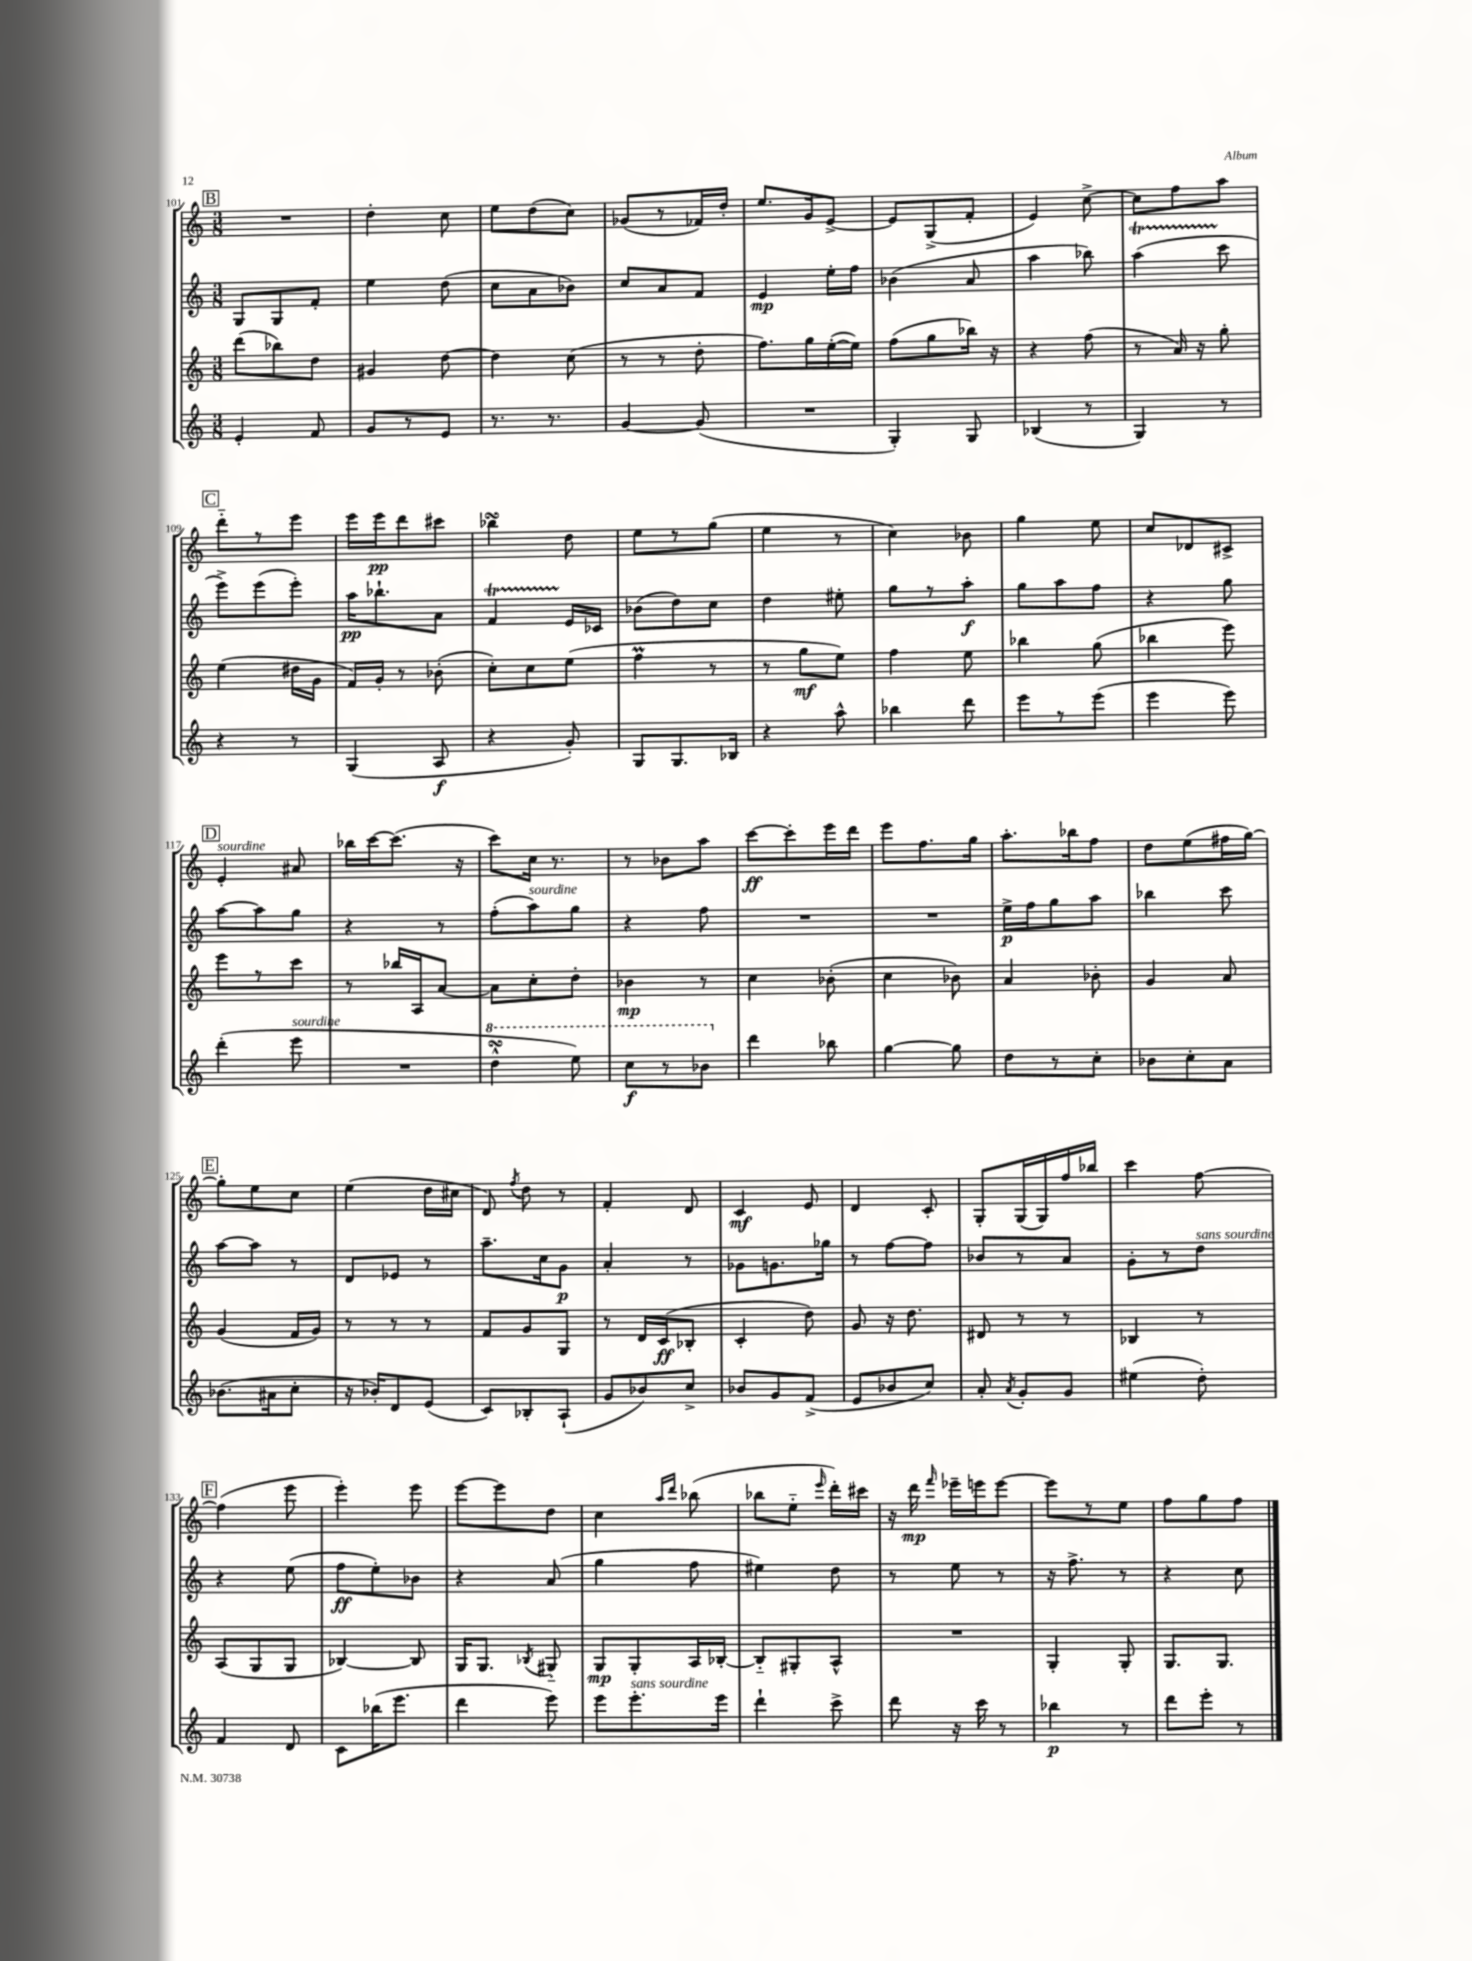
<<
\new StaffGroup <<
\new Staff = "s0" {
    \clef treble \key c \major \numericTimeSignature \time 3/8
    \autoBeamOff \mark \markup { \box "B" } R4. |
    d''4-. c''8 |
    e''8[ d''8( c''8]) |
    ges'8[( r8 fes'16) d''16]-. |
    e''8.[ g'16 e'8]~-> |
    e'8[ g8->( f'8]-. |
    e'4) c''8~-> |
    c''8[ f''8 a''8] |
    \mark \markup { \box "C" } d'''8[-_ r8 e'''8] |
    e'''16[ e'''16\pp d'''8 cis'''8] |
    bes''4\turn d''8 |
    e''8[ r8 g''8]( |
    e''4 r8 |
    c''4) bes'8 |
    g''4 e''8 |
    c''8[ des'8 cis'8]-> |
    \mark \markup { \box "D" } e'4-.^\markup { \italic "sourdine" } ais'8 |
    bes''16[ c'''16~ c'''8.]( r16 |
    c'''8[) c''16] r8. |
    r8 bes'8[ a''8] |
    c'''8[~\ff c'''8-. e'''16 d'''16] |
    e'''8[ f''8. g''16] |
    a''8.[-. bes''16 f''8] |
    d''8[ e''8( fis''16 g''16]~) |
    \mark \markup { \box "E" } g''8[-. e''8 c''8] |
    e''4( d''16[ cis''16] |
    d'8) \acciaccatura { f''8 } d''8 r8 |
    f'4-. d'8 |
    c'4\mf e'8 |
    d'4 c'8-. |
    g8[-. g16( g16) f''16 bes''16] |
    c'''4 f''8~ |
    \mark \markup { \box "F" } f''4( e'''8 |
    e'''4-.) e'''8 |
    e'''8[~ e'''8 d''8] |
    c''4 \grace { a''16[ d'''16] } bes''8( |
    bes''8[ e''8]-_ \grace { e'''16 } d'''16[-.) cis'''16] |
    r16 d'''16\mp \grace { f'''16 } ees'''16[-- e'''16 e'''8]~ |
    e'''8[ r8 e''8] |
    f''8[ g''8 f''8] \bar "|." |
}
\new Staff = "s1" {
    \clef treble \key c \major \numericTimeSignature \time 3/8
    \autoBeamOff \mark \markup { \box "B" } g8[ g8 f'8]-. |
    e''4 d''8( |
    c''8[ a'8 bes'8]) |
    c''8[ a'8 f'8] |
    e'4\mp e''16[-. f''16] |
    bes'4( a'8 |
    a''4 bes''8) |
    a''4\startTrillSpan( c'''8\stopTrillSpan |
    \mark \markup { \box "C" } e'''8[->) e'''8( e'''8]-.) |
    a''16[\pp bes''8.-! a'8] |
    f'4\startTrillSpan e'16[\stopTrillSpan ces'16] |
    bes'8[( d''8) c''8] |
    d''4 eis''8-. |
    g''8[ r8 a''8]-.\f |
    g''8[ a''8 f''8] |
    r4 g''8 |
    \mark \markup { \box "D" } a''8[~ a''8 g''8] |
    r4 r8 |
    f''8[-.( a''8^\markup { \italic "sourdine" }) g''8] |
    r4 f''8 |
    R4. |
    R4. |
    e''16[->\p f''16 g''8 a''8] |
    bes''4 c'''8 |
    \mark \markup { \box "E" } a''8[~ a''8] r8 |
    d'8[ ees'8] r8 |
    a''8.[-- c''16 g'8]\p |
    a'4-. r8 |
    ges'8[ g'8. ges''16] |
    r8 f''8[~ f''8] |
    bes'8[ r8 a'8] |
    g'8[-. r8 d''8]^\markup { \italic "sans sourdine" } |
    \mark \markup { \box "F" } r4 e''8( |
    f''8[\ff e''8-.) bes'8] |
    r4 a'8( |
    g''4 f''8 |
    eis''4) d''8 |
    r8 e''8 r8 |
    r16 f''8.-> r8 |
    r4 c''8 \bar "|." |
}
\new Staff = "s2" {
    \clef treble \key c \major \numericTimeSignature \time 3/8
    \autoBeamOff \mark \markup { \box "B" } d'''8[( bes''8) d''8] |
    gis'4 d''8~ |
    d''4 c''8( |
    r8 r8 d''8-. |
    f''8.[) g''16 e''16~-.( e''16]) |
    f''8[( g''8 bes''16]) r16 |
    r4 f''8( |
    r8 a'16) r16 g''8-. |
    \mark \markup { \box "C" } e''4( dis''16[ g'16] |
    f'16[) g'16]-. r8 bes'8-.( |
    c''8[-.) c''8 e''8]( |
    f''4\prall r8 |
    r8 g''8[\mf e''8]) |
    f''4 e''8 |
    bes''4 g''8( |
    bes''4 e'''8) |
    \mark \markup { \box "D" } e'''8[ r8 c'''8] |
    r8 bes''16[ a16 a'8]~ |
    a'8[ c''8-. d''8]-. |
    bes'4\mp r8 |
    c''4 bes'8-.( |
    c''4 bes'8) |
    a'4 bes'8-. |
    g'4 a'8 |
    \mark \markup { \box "E" } g'4( f'16[ g'16]) |
    r8 r8 r8 |
    f'8[ g'8 g8] |
    r8 d'16[ c'16\ff( bes8]-. |
    c'4-. d''8) |
    g'8 r16 d''8. |
    dis'8 r8 r8 |
    bes4 r8 |
    \mark \markup { \box "F" } a8[( g8 g8] |
    bes4~) bes8 |
    g16[ g8.] \acciaccatura { bes8 } gis8-_ |
    g8[\mp g8-. a16 bes16]~-. |
    bes8[-_ gis8-. a8]-^ |
    R4. |
    g4-. g8-. |
    g8.[ g8.] \bar "|." |
}
\new Staff = "s3" {
    \clef treble \key c \major \numericTimeSignature \time 3/8
    \autoBeamOff \mark \markup { \box "B" } e'4-. f'8 |
    g'8[ r8 e'8] |
    r8. r8. |
    g'4~ g'8( |
    R4. |
    g4-.) g8 |
    bes4( r8 |
    g4) r8 |
    \mark \markup { \box "C" } r4 r8 |
    g4( a8\f |
    r4 g'8-.) |
    g8[ g8. bes16] |
    r4 a''8-^ |
    bes''4 d'''8 |
    e'''8[ r8 e'''8]( |
    e'''4 e'''8) |
    \mark \markup { \box "D" } d'''4-.( e'''8^\markup { \italic "sourdine" } |
    R4. |
    \ottava #1 d'''4-^\turn e'''8) |
    c'''8[\f r8 bes''8] \ottava #0 |
    d'''4 bes''8 |
    g''4~ g''8 |
    d''8[ r8 c''8]-. |
    bes'8[ c''8-. a'8] |
    \mark \markup { \box "E" } bes'8.[( ais'16 c''8]-. |
    r16 bes'16[-.) d'8 e'8]( |
    c'8[) bes8-. a8]-!( |
    g'8[ bes'8) c''8]-> |
    bes'8[ g'8 f'8]->( |
    e'8[ bes'8 c''8]) |
    a'8-. \acciaccatura { a'8 } g'8[-. g'8] |
    eis''4( d''8-.) |
    \mark \markup { \box "F" } f'4 d'8 |
    c'8[ bes''16( e'''8.] |
    d'''4 e'''8) |
    e'''8[ e'''8.-.^\markup { \italic "sans sourdine" } e'''16] |
    d'''4-! c'''8-> |
    d'''8 r16 c'''16 r8 |
    bes''4\p r8 |
    d'''8[ e'''8]-. r8 \bar "|." |
}
>>
>>
\layout { \context { \Score currentBarNumber = #101 } }
